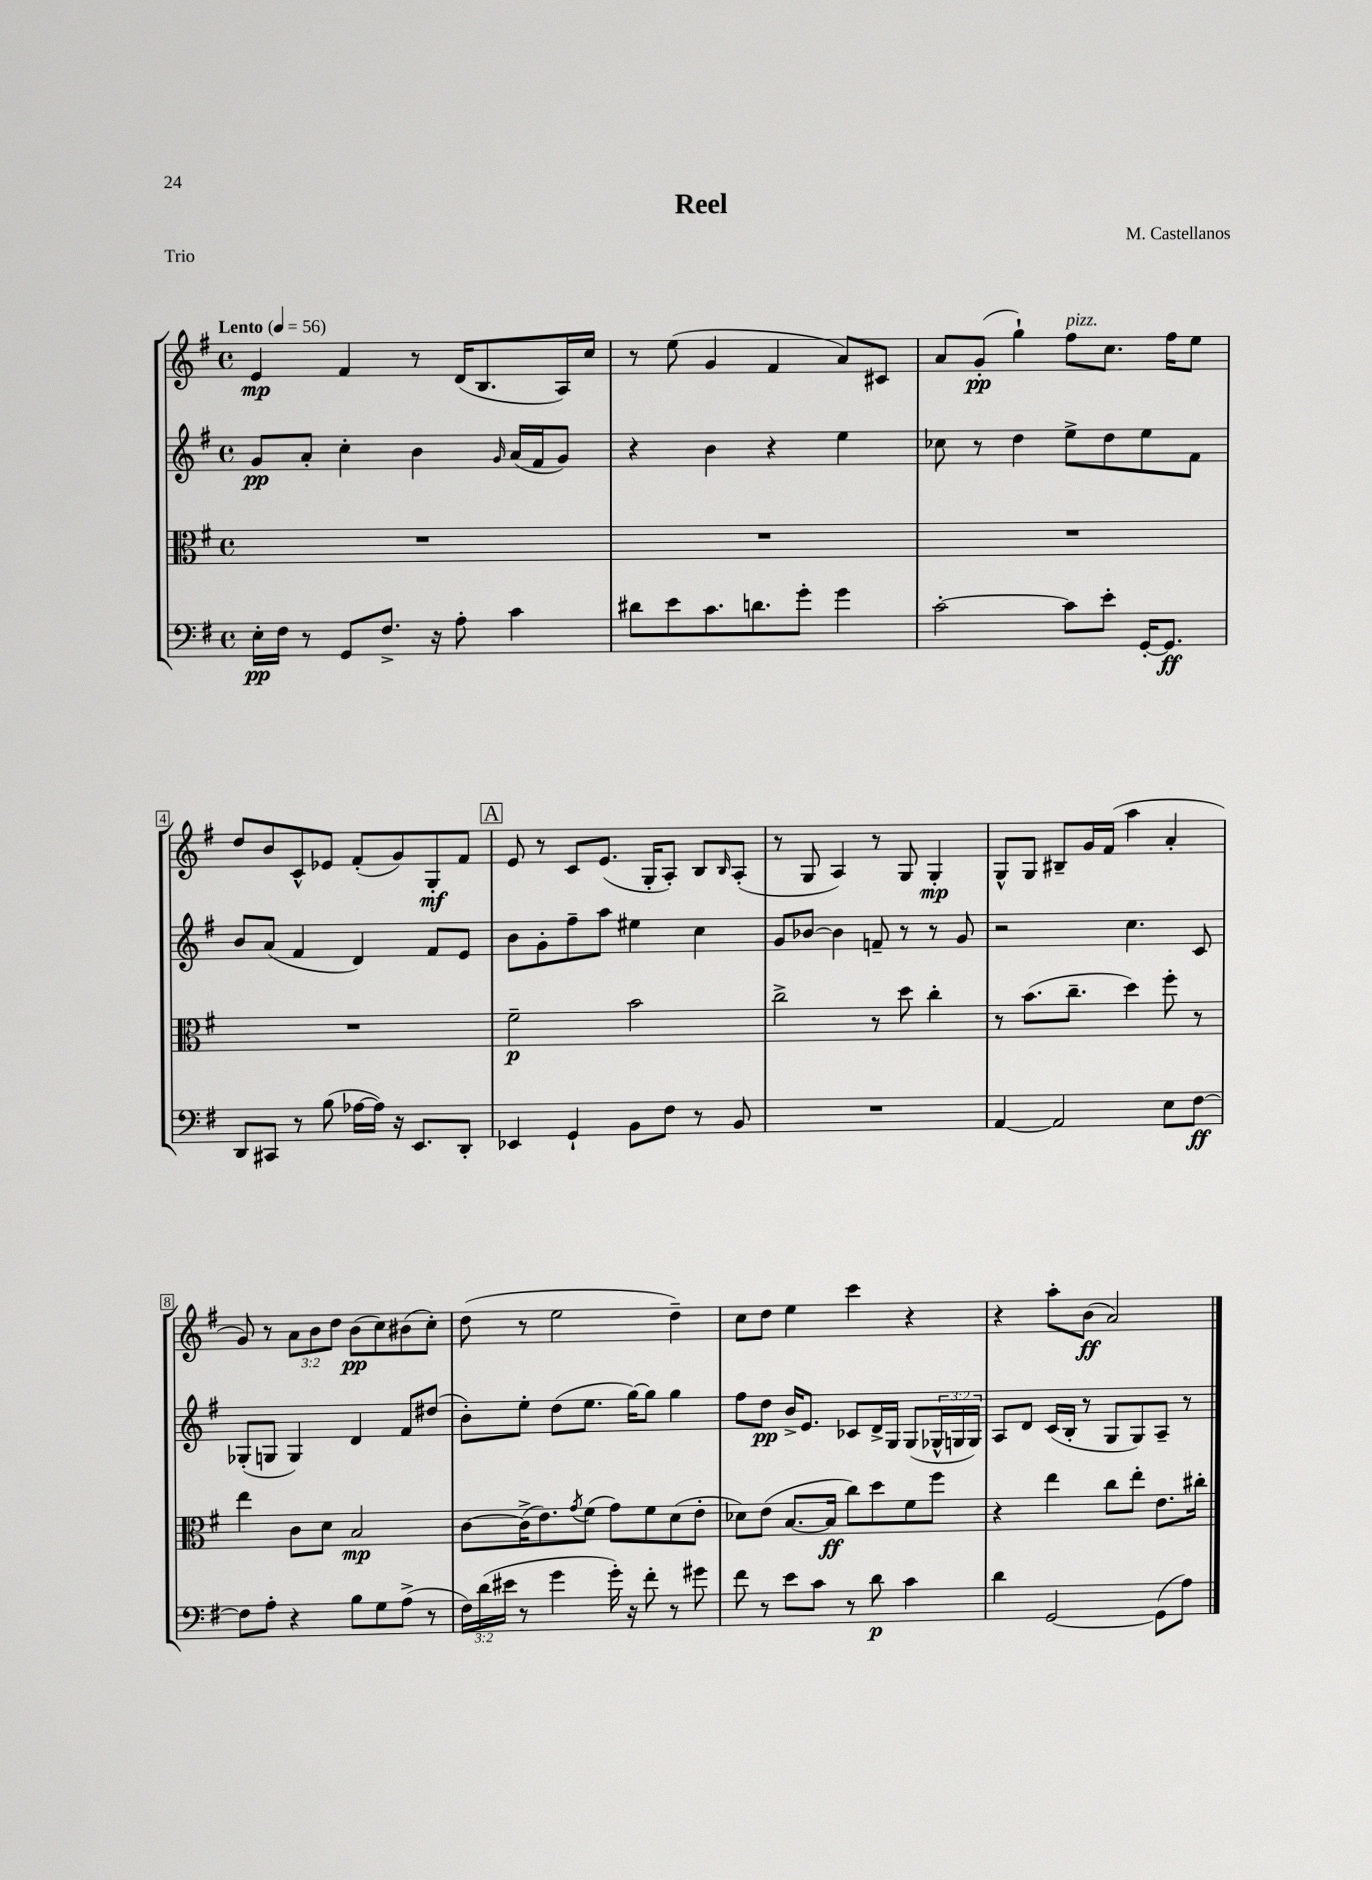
\header { title = "Reel" composer = "M. Castellanos" piece = "Trio" }
<<
\new StaffGroup <<
\new Staff = "s0" {
    \clef treble \key g \major \defaultTimeSignature \time 4/4 \override Staff.TupletNumber.text = #tuplet-number::calc-fraction-text \tempo "Lento" 4 = 56
    e'4\mp fis'4 r8 d'16( b8. a16) c''16 |
    r8 e''8( g'4 fis'4 a'8) cis'8 |
    a'8 g'8-.\pp( g''4-!) fis''8^\markup { \italic "pizz." } c''8. fis''16 e''8 |
    d''8 b'8 c'8-^ ees'8 fis'8-.( g'8) g8-.\mf fis'8 |
    \mark \markup { \box "A" } e'8 r8 c'8 e'8.( g16-. a8-.) b8 \grace { b16 } a8-.( |
    r8 g8 a4) r8 g8 g4-.\mp |
    g8-^ g8 bis8-- g'16 fis'16( a''4 a'4-. |
    g'8) r8 \tuplet 3/2 { a'8 b'8 d''8 } b'8\pp( c''8) bis'8( c''8-.) |
    d''8( r8 e''2 d''4--) |
    c''8 d''8 e''4 c'''4 r4 |
    r4 a''8-. b'8\ff( a'2) \bar "|." |
}
\new Staff = "s1" {
    \clef treble \key g \major \defaultTimeSignature \time 4/4 \override Staff.TupletNumber.text = #tuplet-number::calc-fraction-text
    g'8\pp a'8-. c''4-. b'4 \grace { g'16 } a'16( fis'16 g'8) |
    r4 b'4 r4 e''4 |
    ces''8 r8 d''4 e''8-> d''8 e''8 fis'8 |
    b'8 a'8( fis'4 d'4) fis'8 e'8 |
    \mark \markup { \box "A" } b'8 g'8-. fis''8-- a''8 eis''4 c''4 |
    g'8 bes'8~ bes'4 f'8-- r8 r8 g'8 |
    r2 c''4. c'8 |
    ges8-.( g8 g4) d'4 fis'8 dis''8( |
    b'8-.) e''8-. d''8( e''8. g''16~) g''8 g''4 |
    fis''8 d''8\pp b'16-> e'8. ces'8 d'16-> g16 g8( \tuplet 3/2 { ges16-^ g16 g16) } |
    a8 d'8 c'16( b16-. r8 g8 g8) a8-- r8 \bar "|." |
}
\new Staff = "s2" {
    \clef alto \key g \major \defaultTimeSignature \time 4/4
    R1 |
    R1 |
    R1 |
    R1 |
    \mark \markup { \box "A" } fis'2--\p b'2 |
    c''2-> r8 d''8 c''4-. |
    r8 b'8.( c''8.-- d''4) fis''8-. r8 |
    e''4 c'8 d'8 b2\mp |
    c'8~ c'16->( e'8.) \acciaccatura { g'8 } fis'8( g'8) fis'8 d'8( e'8-. |
    des'8) e'8( b8.~ b16\ff c''8) d''8 fis'8 fis''8 |
    r4 e''4 c''8 e''8-. e'8. cis''16-. \bar "|." |
}
\new Staff = "s3" {
    \clef bass \key g \major \defaultTimeSignature \time 4/4 \override Staff.TupletNumber.text = #tuplet-number::calc-fraction-text
    e16-.\pp fis16 r8 g,8 fis8.-> r16 a8-. c'4 |
    dis'8 e'8 c'8. d'8. g'8-. g'4 |
    c'2~-. c'8 e'8-. g,16~-. g,8.\ff |
    d,8 cis,8 r8 b8( aes16~ aes16) r16 e,8. d,8-. |
    \mark \markup { \box "A" } ees,4 g,4-! b,8 fis8 r8 b,8 |
    R1 |
    a,4~ a,2 e8 fis8~\ff |
    fis8 a8-. r4 b8 g8 a8->( r8 |
    \tuplet 3/2 { fis16) d'16( eis'16 } r8 g'4 g'16-.) r16 fis'8-. r8 gis'8 |
    fis'8 r8 e'8 c'8 r8 d'8\p c'4 |
    d'4 g,2~ g,8( a8) \bar "|." |
}
>>
>>
\layout { \context { \Score \override BarNumber.stencil = #(make-stencil-boxer 0.1 0.3 ly:text-interface::print) } }
